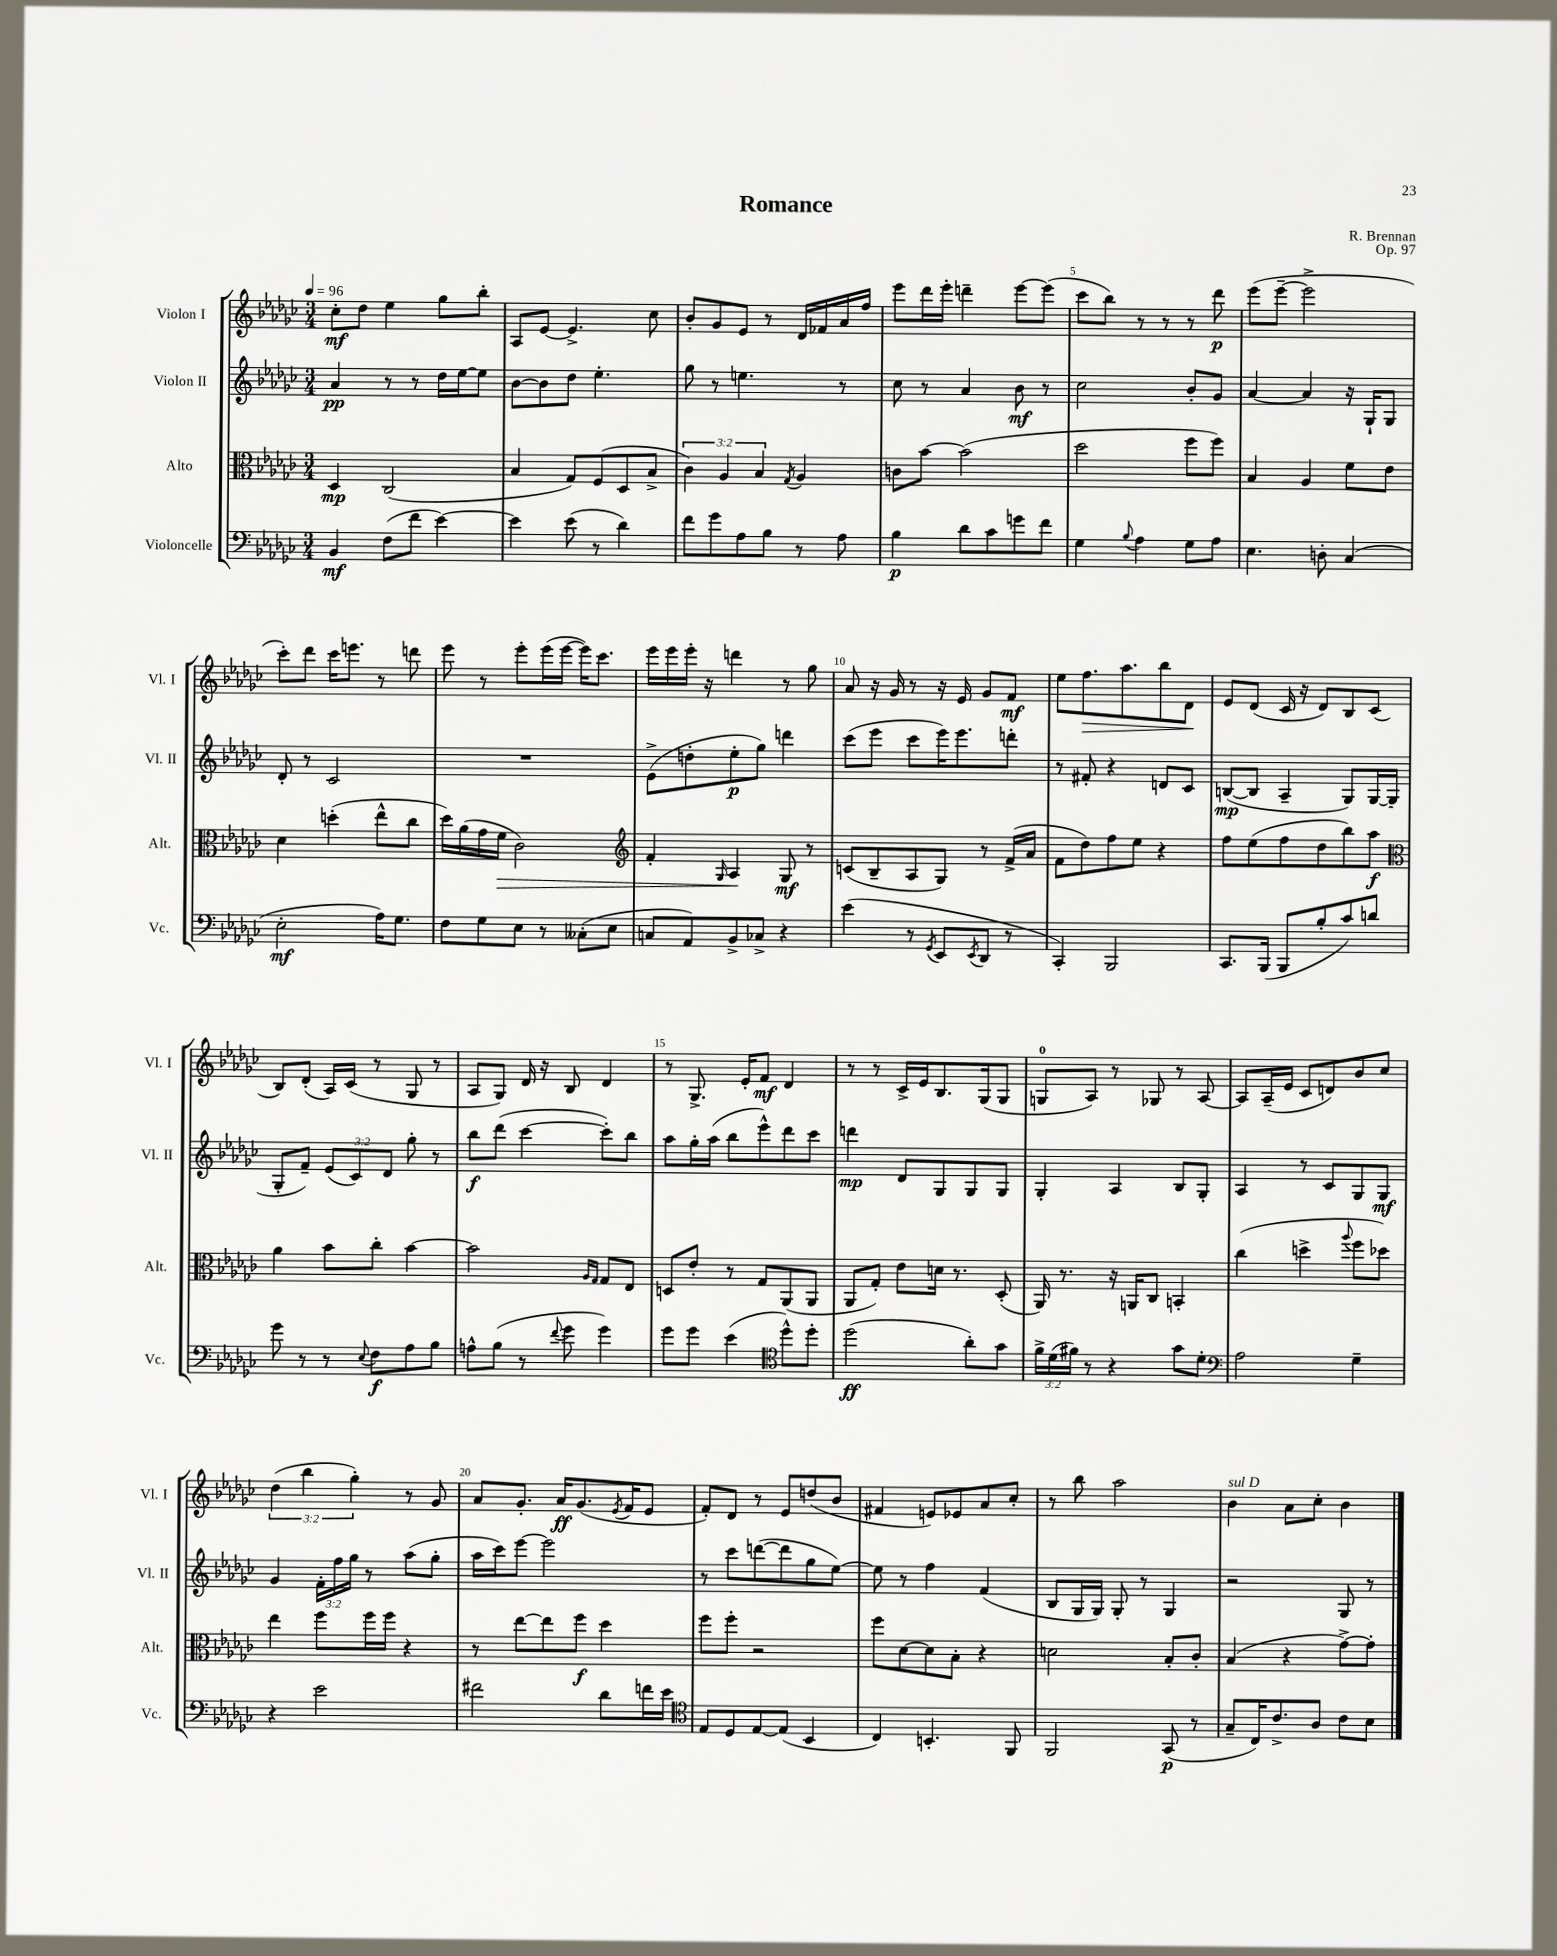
\header { title = "Romance" composer = "R. Brennan" opus = "Op. 97" }
<<
\new StaffGroup <<
\new Staff = "s0" \with { instrumentName = "Violon I" shortInstrumentName = "Vl. I" } {
    \clef treble \key ges \major \numericTimeSignature \time 3/4 \override Staff.TupletNumber.text = #tuplet-number::calc-fraction-text \tempo 4 = 96
    ces''8-.\mf des''8 ees''4 ges''8 bes''8-. |
    aes8 ees'8~ ees'4.-> ces''8 |
    bes'8-. ges'8 ees'8 r8 des'16 fes'16 aes'16 f''16 |
    ees'''8 des'''16 ees'''16-. d'''4-- ees'''8~ ees'''8( |
    ces'''8 bes''8) r8 r8 r8 des'''8\p |
    ees'''8( ees'''8~-- ees'''2-> |
    ces'''8-.) des'''8 ces'''16 e'''8. r8 d'''8 |
    ees'''8 r8 ees'''8-. ees'''16( ees'''16~ ees'''16) ces'''8. |
    ees'''16 ees'''16 ees'''16-. r16 d'''4 r8 ges''8 |
    aes'8 r16 ges'16 r8 r16 ees'16 ges'8 f'8\mf |
    ees''8 f''8.\> aes''8. bes''8 des'8\! |
    ees'8 des'8( ces'16 r16 des'8) bes8 ces'8( |
    bes8) des'8-.( aes16) ces'16( r8 ges8 r8 |
    aes8 ges8) des'16 r16 bes8 des'4 |
    r8 ges8.-> ees'16-. f'8\mf des'4 |
    r8 r8 ces'16-> ees'16 bes8. ges16( ges8 |
    g8-0 aes8) r8 ges8 r8 aes8~ |
    aes8 aes16--( ees'16 ces'8 d'8) bes'8 ces''8 |
    \tuplet 3/2 { des''4( bes''4 ges''4-.) } r8 ges'8 |
    aes'8 ges'8.-. aes'16\ff ges'8.( \acciaccatura { ees'8 } f'16 ees'8 |
    f'8-.) des'8 r8 ees'8 d''8( bes'8 |
    fis'4 e'8) ees'8 aes'8 ces''8-. |
    r8 bes''8 aes''2 |
    bes'4^\markup { \italic "sul D" } aes'8 ces''8-. bes'4 \bar "|." |
}
\new Staff = "s1" \with { instrumentName = "Violon II" shortInstrumentName = "Vl. II" } {
    \clef treble \key ges \major \numericTimeSignature \time 3/4 \override Staff.TupletNumber.text = #tuplet-number::calc-fraction-text
    aes'4\pp r8 r8 des''16 ees''16~ ees''8 |
    bes'8~ bes'8 des''8 ees''4.-. |
    ges''8 r8 e''4. r8 |
    ces''8 r8 aes'4 bes'8\mf r8 |
    ces''2 bes'8-. ges'8 |
    aes'4~ aes'4 r16 ges16-! ges8 |
    des'8-. r8 ces'2 |
    R2. |
    ees'8->( d''8-. ees''8-.\p ges''8) d'''4 |
    ces'''8( ees'''8 ces'''8 ees'''16) ees'''8. d'''8-. |
    r8 fis'8-. r4 d'8 ces'8 |
    b8~\mp( b8 aes4-- ges8) ges16~ ges16( |
    ges8-. f'8--) \tuplet 3/2 { ees'8( ces'8) des'8 } ges''8-. r8 |
    bes''8\f des'''8( ces'''4~ ces'''8-.) bes''8 |
    aes''8 ges''16-. aes''16( bes''8 ees'''8-^) des'''8 ces'''8 |
    d'''4\mp des'8 ges8 ges8 ges8 |
    ges4-. aes4 bes8 ges8-. |
    aes4 r8 ces'8 ges8 ges8\mf |
    ges'4 \tuplet 3/2 { f'16-. f''16 ges''16 } r8 aes''8( ges''8-. |
    aes''16 ces'''16) ees'''8~ ees'''2 |
    r8 ces'''8 d'''8~( d'''8 ges''8 ees''8~) |
    ees''8 r8 f''4 f'4( |
    bes8 ges16 ges16) ges8-. r8 ges4 |
    r2 ges8 r8 \bar "|." |
}
\new Staff = "s2" \with { instrumentName = "Alto" shortInstrumentName = "Alt." } {
    \clef alto \key ges \major \numericTimeSignature \time 3/4 \override Staff.TupletNumber.text = #tuplet-number::calc-fraction-text
    des4\mp ces2( |
    bes4 ges8) f8( des8 bes8-> |
    \tuplet 3/2 { ces'4) aes4 bes4 } \acciaccatura { ges8 } aes4 |
    c'8 bes'8~ bes'2( |
    des''2 f''8 f''8) |
    bes4 aes4 f'8 ees'8 |
    des'4 d''4-.( ees''8-^ ces''8 |
    des''16) aes'16( ges'16 f'16\> ces'2) |
    \clef treble f'4-. \grace { ges16 } aes4\! ges8\mf r8 |
    c'8( bes8-- aes8 ges8) r8 f'16->( aes'16 |
    f'8 des''8) f''8 ees''8 r4 |
    f''8 ees''8( f''8 des''8 bes''8) aes''8\f |
    \clef alto aes'4 bes'8 ces''8-. bes'4~ |
    bes'2 \grace { aes16 ges16 } ges8 ees8 |
    d8 ees'8-. r8 ges8 aes,8( aes,8 |
    aes,8 ges8-.) ees'8 d'16 r8. des8-.( |
    aes,16) r8. r16 a,16 ces8 b,4-. |
    ces''4( d''4-> \appoggiatura { aes''8 } f''8 des''8) |
    ees''4 f''8 f''16 f''16 r4 |
    r8 ees''8~ ees''8 f''8\f des''4 |
    f''8 f''8-. r2 |
    f''8 des'8~ des'8 bes8-. r4 |
    d'2 bes8-. ces'8-. |
    bes4( r4 ges'8~->) ges'8-. \bar "|." |
}
\new Staff = "s3" \with { instrumentName = "Violoncelle" shortInstrumentName = "Vc." } {
    \clef bass \key ges \major \numericTimeSignature \time 3/4 \override Staff.TupletNumber.text = #tuplet-number::calc-fraction-text
    bes,4\mf f8( f'8 ees'4~) |
    ees'4 ees'8( r8 des'4) |
    f'8 ges'8 aes8 bes8 r8 aes8 |
    bes4\p des'8 ces'8 g'8 f'8 |
    ges4 \appoggiatura { bes8 } aes4 ges8 aes8 |
    ees4. d8-. ces4( |
    ees2-.\mf aes16) ges8. |
    f8 ges8 ees8 r8 ceses8-.( ees8 |
    c8 aes,8) bes,8-> ces8-> r4 |
    ees'4( r8 \acciaccatura { ges,8 } ees,8 \acciaccatura { ees,8 } des,8 r8 |
    ces,4-.) bes,,2 |
    ces,8. bes,,16( bes,,8 bes8-. ces'8) d'8 |
    ges'8 r8 r8 \appoggiatura { ees8 } f8\f aes8 bes8 |
    a8-^ bes8( r8 \appoggiatura { f'8 } ges'8 ges'4) |
    ges'8 ges'8 ees'4( \clef tenor des''8-^) des''8-. |
    des''2\ff( aes'8-.) ges'8 |
    \tuplet 3/2 { f'16-> des'16( fis'16) } r8 r4 ges'8 des'8-. |
    \clef bass aes2 ges4-- |
    r4 ees'2 |
    fis'2 des'8 f'16 ees'16 |
    \clef tenor ees8 des8 ees8~ ees8( bes,4 |
    ces4) b,4.-. f,8 |
    f,2 ges,8\p( r8 |
    ges8-- ces16) ces'8.-> aes8 ces'8 bes8 \bar "|." |
}
>>
>>
\layout { \context { \Score \override BarNumber.break-visibility = ##(#f #t #t) barNumberVisibility = #(every-nth-bar-number-visible 5) } }
